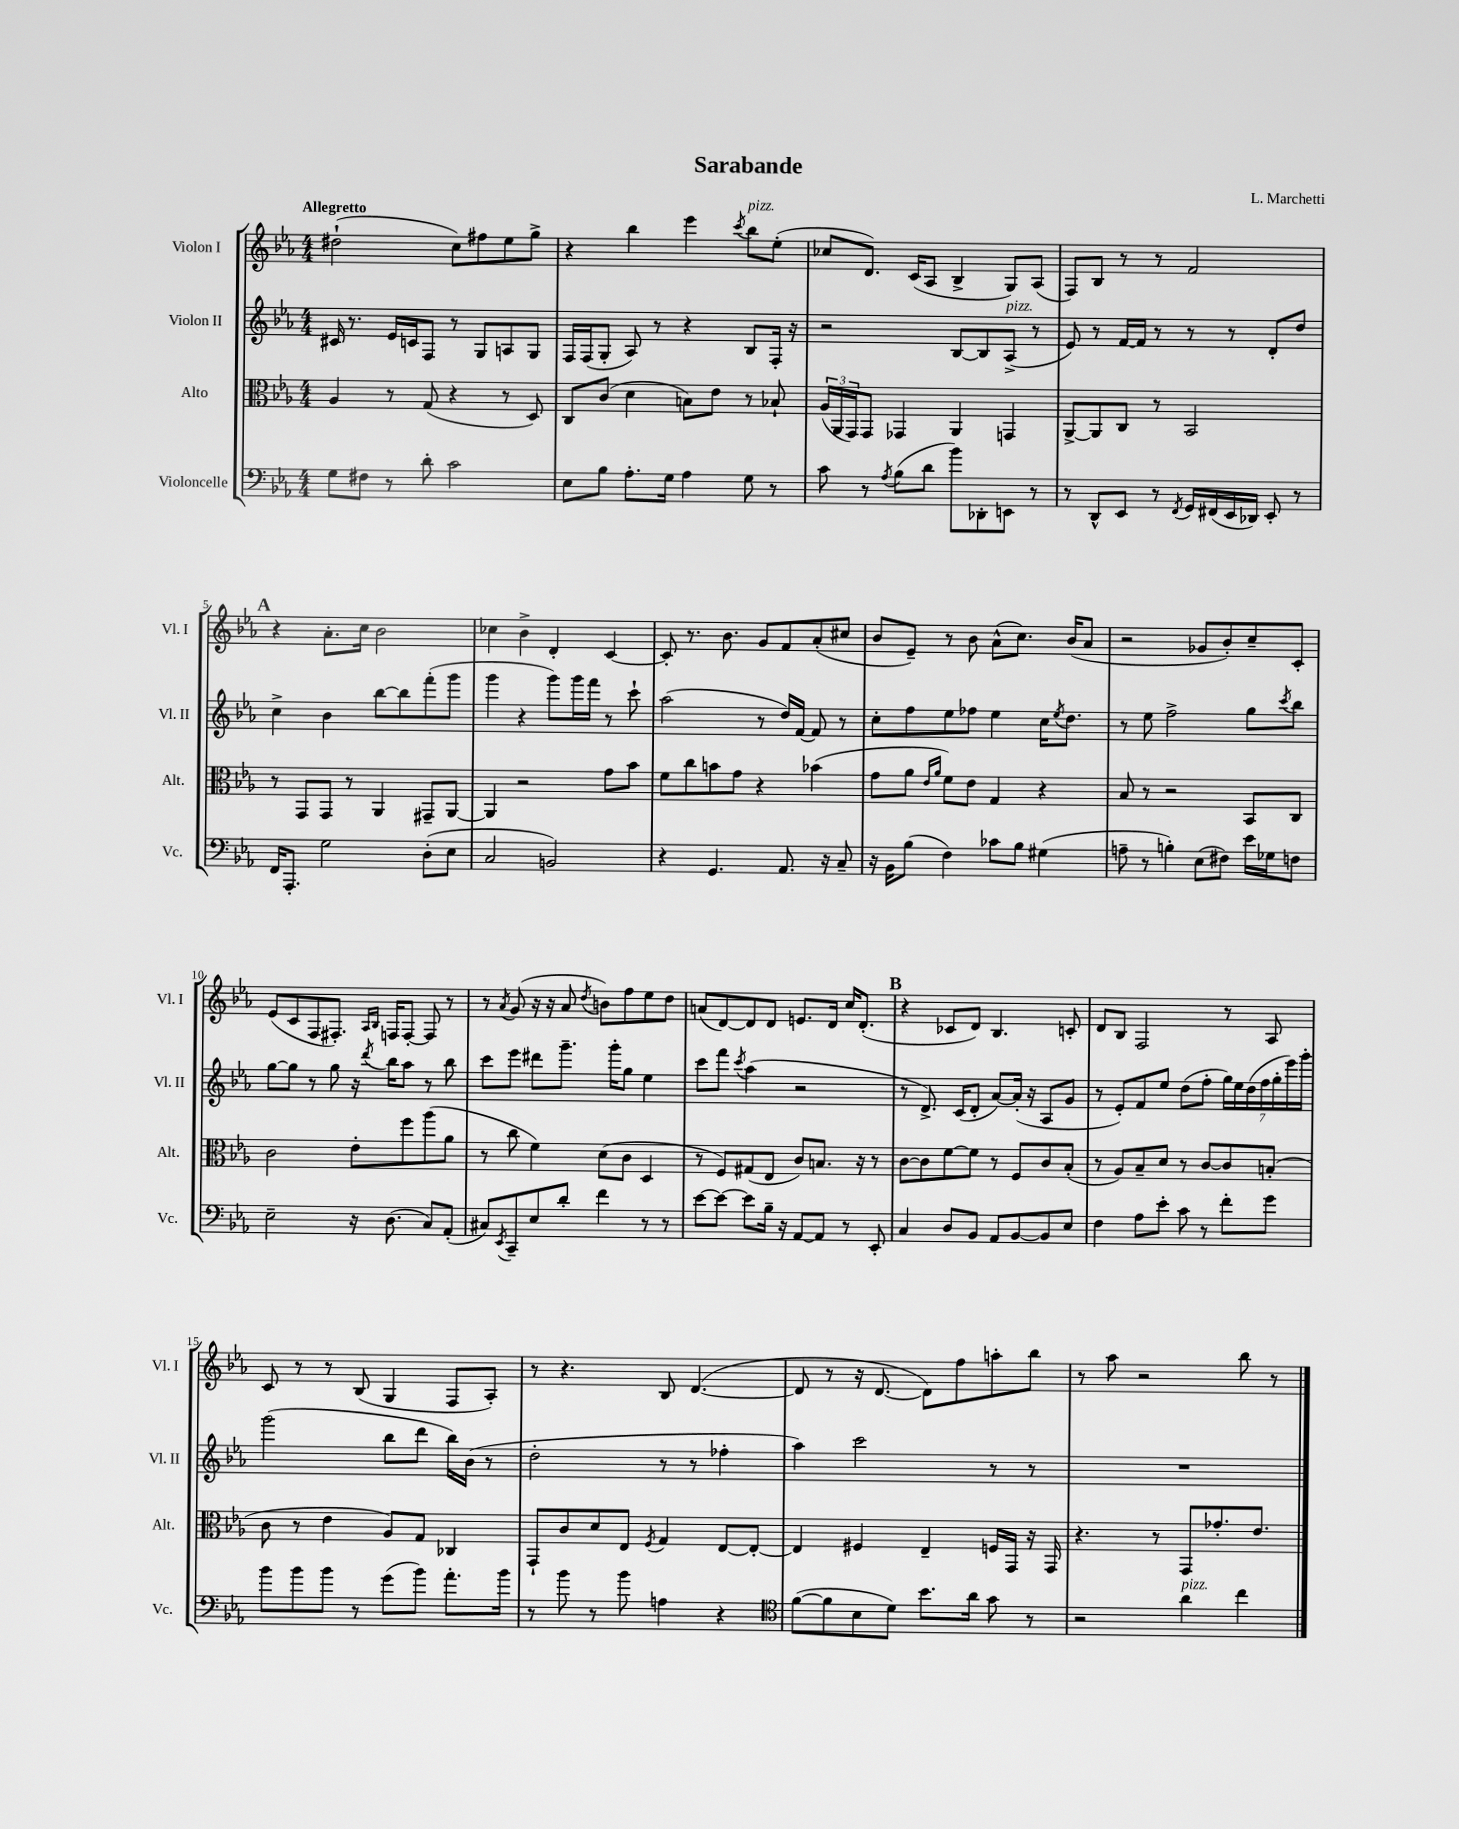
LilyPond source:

\header { title = "Sarabande" composer = "L. Marchetti" }
<<
\new StaffGroup <<
\new Staff = "s0" \with { instrumentName = "Violon I" shortInstrumentName = "Vl. I" } {
    \clef treble \key ees \major \numericTimeSignature \time 4/4 \tempo "Allegretto"
    dis''2-!( c''8) fis''8 ees''8 g''8-> |
    r4 bes''4 ees'''4 \acciaccatura { c'''8 } bes''8^\markup { \italic "pizz." } ees''8-.( |
    ces''8 d'8.) c'16( aes8 bes4-> g8) aes8( |
    f8) bes8 r8 r8 f'2 |
    \mark \markup { \bold "A" } r4 aes'8.-. c''16 bes'2 |
    ces''4 bes'4-> d'4-. c'4~ |
    c'8-. r8. bes'8. g'8 f'8 aes'8-.( cis''8 |
    bes'8 ees'8--) r8 bes'8 aes'8-^( c''8.) bes'16( aes'8 |
    r2 ges'8 bes'8-.) c''8-- c'8-. |
    ees'8( c'8 f8 fis8.-.) \grace { aes16 bes16 } f16 f8~-. f8 r8 |
    r8 \acciaccatura { aes'8 } g'8( r16 r16 aes'8 \acciaccatura { d''8 } b'8) f''8 ees''8 d''8 |
    a'8( d'8~) d'8 d'8 e'8. d'16 c''16 d'8.-.( |
    \mark \markup { \bold "B" } r4 ces'8 d'8) bes4. c'8-. |
    d'8 bes8 f2 r8 aes8 |
    c'8 r8 r8 bes8( g4 f8 aes8-.) |
    r8 r4. bes8 d'4.~( |
    d'8 r8 r16 d'8.~ d'8) f''8 a''8-. bes''8 |
    r8 aes''8 r2 bes''8 r8 \bar "|." |
}
\new Staff = "s1" \with { instrumentName = "Violon II" shortInstrumentName = "Vl. II" } {
    \clef treble \key ees \major \numericTimeSignature \time 4/4
    cis'16 r8. ees'16 c'16 f8 r8 g8 a8 g8 |
    f16 f16( g8-. aes8) r8 r4 bes8 f16-. r16 |
    r2 bes8~ bes8 aes8->^\markup { \italic "pizz." }( r8 |
    ees'8) r8 f'16~ f'16 r8 r8 r8 d'8-. d''8 |
    \mark \markup { \bold "A" } c''4-> bes'4 bes''8~ bes''8 f'''8-.( g'''8 |
    g'''4 r4 g'''8) g'''16 f'''16 r8 c'''8-! |
    aes''2( r8 d''16) f'16~ f'8 r8 |
    c''8-. f''8 ees''8 fes''8 ees''4 c''16 \acciaccatura { ees''8 } d''8. |
    r8 ees''8 f''2-> g''8 \acciaccatura { c'''8 } bes''8 |
    g''8~ g''8 r8 g''8 r16 \acciaccatura { d'''8 } bes''16 aes''8 r8 bes''8 |
    c'''8 ees'''8 dis'''8 g'''8.-- g'''16-. g''8 ees''4 |
    c'''8 f'''8 \acciaccatura { c'''8 } aes''4( r2 |
    \mark \markup { \bold "B" } r8 d'8.->) c'16( d'8-. aes'8~) aes'16-.( r16 aes8 g'8 |
    r8 ees'8-.) f'8 ees''8 d''8( f''8-. \tuplet 7/4 { g''16) ees''16 d''16( f''16 g''16-. ees'''16) g'''16-. } |
    g'''2( bes''8 d'''8 bes''16) bes'16( r8 |
    d''2-. r8 r8 fes''4-. |
    aes''4) c'''2 r8 r8 |
    R1 \bar "|." |
}
\new Staff = "s2" \with { instrumentName = "Alto" shortInstrumentName = "Alt." } {
    \clef alto \key ees \major \numericTimeSignature \time 4/4
    aes4 r8 g8( r4 r8 d8) |
    c8 c'8( d'4 b8) ees'8 r8 bes8-! |
    \tuplet 3/2 { aes16( aes,16 g,16) } g,8 ges,4 aes,4 g,4 |
    aes,8~-> aes,8 c8 r8 bes,2 |
    \mark \markup { \bold "A" } r8 g,8 g,8 r8 aes,4 gis,8-- aes,8~ |
    aes,4 r2 g'8 bes'8 |
    f'8 c''8 b'8 g'8 r4 bes'4( |
    g'8 aes'8 \grace { ees'16 aes'16 } f'8) ees'8 g4 r4 |
    bes8 r8 r2 bes,8 c8 |
    c'2 ees'8-. f''8 aes''8( aes'8 |
    r8 c''8 f'4) d'8( c'8 d4 |
    r8 f8) gis8( ees8 c'8) b8. r16 r8 |
    \mark \markup { \bold "B" } c'8~ c'8 f'8~ f'8 r8 f8 c'8 bes8-.( |
    r8 aes8) bes8-- d'8 r8 c'8~ c'8 b8-.( |
    c'8 r8 ees'4 aes8) g8 ces4 |
    g,8-! c'8 d'8 ees8 \acciaccatura { f8 } g4 ees8~ ees8~-. |
    ees4 fis4 ees4-- f16 g,16 r16 g,16 |
    r4. r8 g,8 ges'8.-. ees'8. \bar "|." |
}
\new Staff = "s3" \with { instrumentName = "Violoncelle" shortInstrumentName = "Vc." } {
    \clef bass \key ees \major \numericTimeSignature \time 4/4
    g8 fis8 r8 d'8-. c'2 |
    ees8 bes8 aes8.-. g16 aes4 g8 r8 |
    c'8 r8 \acciaccatura { aes8 } bes8( d'8 bes'8) des,8-. e,8 r8 |
    r8 d,8-^ ees,8 r8 \acciaccatura { f,8 } g,16 fis,16( ees,16 des,16) ees,8-. r8 |
    \mark \markup { \bold "A" } f,16 aes,,8.-. g2 d8-.( ees8 |
    c2 b,2) |
    r4 g,4. aes,8. r16 c8-- |
    r16 bes,16 bes8( f4) ces'8 bes8 gis4( |
    a8-- r8 b4-.) ees8( fis8) ees'16 ges16 f8 |
    ees2-- r16 d8.( c8) aes,8-.( |
    cis8) \acciaccatura { ees,8 } c,8-- ees8 d'8-. f'4 r8 r8 |
    ees'8~ ees'8~ ees'8 bes16-- r16 aes,8~ aes,8 r8 ees,8-. |
    \mark \markup { \bold "B" } c4 d8 bes,8 aes,8 bes,8~ bes,8 ees8 |
    f4 aes8 ees'8-. c'8 r8 f'8-. g'8 |
    bes'8 bes'8 bes'8 r8 g'8( bes'8) aes'8.-. bes'16 |
    r8 bes'8 r8 bes'8 a4 r4 |
    \clef tenor f'8~( f'8 bes8 d'8) bes'8. aes'16 g'8 r8 |
    r2 aes'4^\markup { \italic "pizz." } c''4 \bar "|." |
}
>>
>>
